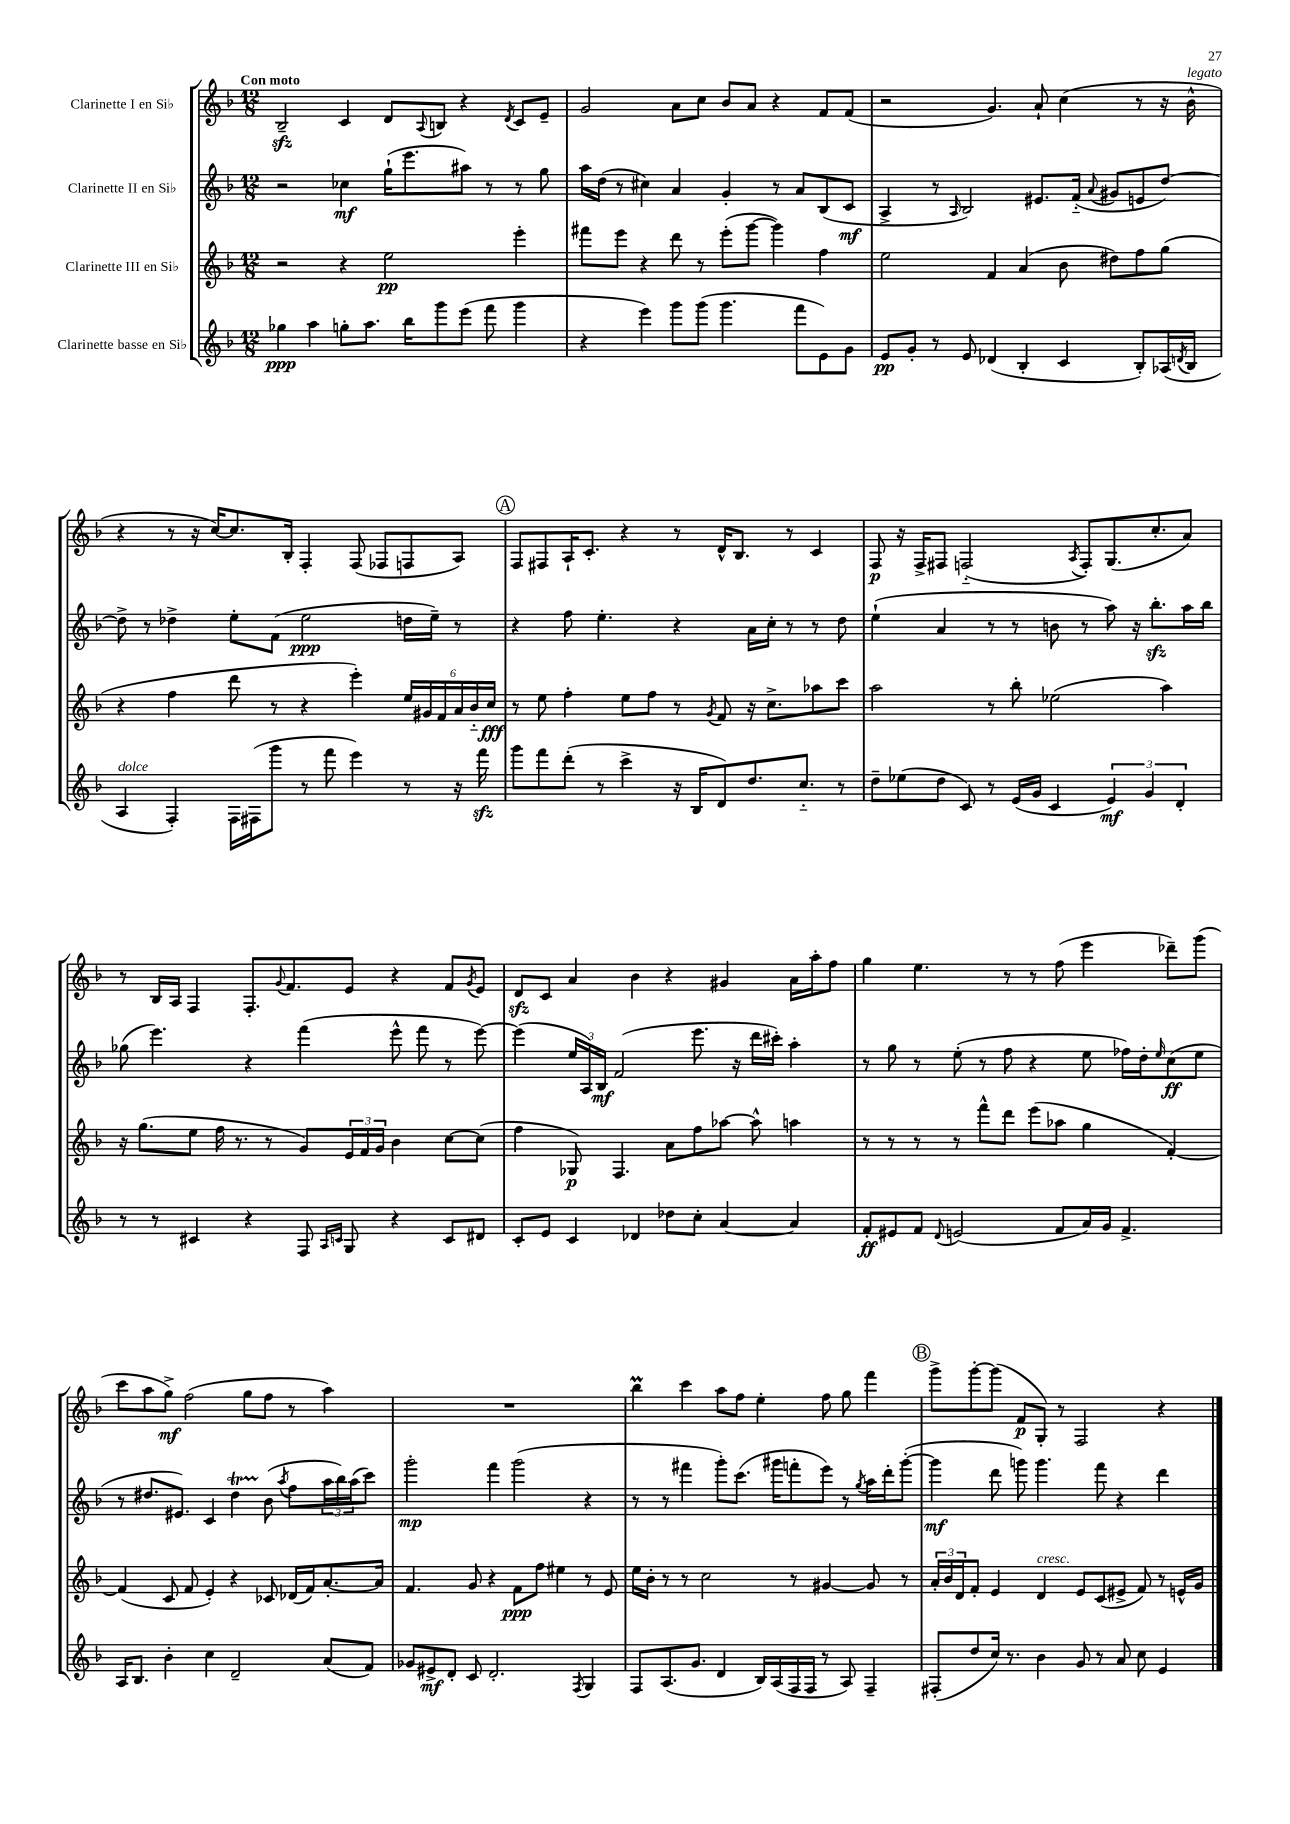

**kern	**kern	**kern	**kern
*staff4	*staff3	*staff2	*staff1
*clefG2	*clefG2	*clefG2	*clefG2
*k[b-]	*k[b-]	*k[b-]	*k[b-]
*M12/8	*M12/8	*M12/8	*M12/8
4gg-\	2r	2r	2B-~/
4aa\	.	.	.
8gg'\L	4r	4cc-\	4c/
8.aa\J	.	.	.
.	2ee\	(16gg`\LK	8d/L
16bb-\LK	.	8.eee\	.
.	.	.	8qqA/
8ggg\	.	.	8B/J
(8eee\J	.	8aa#\J)	4r
8fff\	.	8r	.
.	.	.	8qd/
4ggg\	4eee'\	8r	8c/L
.	.	8gg\	8e~/J
=	=	=	=
4r	8fff#\L	16aa\LL	2g/
.	.	(16dd\JJ	.
.	8eee\J	8r	.
4eee\)	4r	4cc#\)	.
8ggg\L	8ddd\	4a/	8a\L
(8ggg\J	8r	.	8cc\J
4.ggg\	(8eee'\L	4g'/	8b-/L
.	[8ggg\J	.	8a/J
.	4ggg\])	8r	4r
8fff\L	.	8a/L	.
8e\)	4ff\	(8B-/	8f/L
8g\J	.	8c/J	(8f/J
=	=	=	=
8e/L	2ee\	4A^/	2r
8g'/J	.	.	.
8r	.	8r	.
.	.	16qqA/	.
8e/	.	2B-/)	.
(4d-/	4f/	.	4.g/)
4B-'/	(4a/	.	.
.	.	8.e#/L	8a`/
4c/	8b-\	.	(4cc\
.	.	(16f'~/Jk	.
.	.	8qqa/	.
.	8dd#\L)	8g#/L	.
8B-'/L)	8ff\	8e/	8r
(16A-/L	(8gg\J	[8dd/J)	16r
8qd/	.	.	.
16B-/JJ	.	.	16b-^^\
=	=	=	=
4A/	4r	8dd^\]	4r
.	.	8r	.
4F'/)	4ff\	4dd-^\	8r
.	.	.	16r
.	.	.	[16cc/LK)
16F\LL	8ddd\	8ee'\L	8.cc/]
(16F#\J	.	.	.
8ggg\J	8r	(8f\J	.
.	.	.	16B-'/Jk
8r	4r	2ee\	4F'/
8fff\	.	.	.
4eee\)	4eee'\)	.	(8F/
.	.	.	8F-/L
8r	24ee/LL	16dd\LL	8F/
.	24g#/	.	.
.	.	16ee~\JJ)	.
.	24f/	.	.
16r	24a/	8r	8A/J)
.	24b-'~/	.	.
16fff\	.	.	.
.	24cc/JJ	.	.
=	=	=	=
8ggg\L	8r	4r	8F/L
8fff\	8ee\	.	8F#/
(8ddd'\J	4ff'\	8ff\	16A`/K
.	.	.	8.c'/J
8r	.	4.ee'\	.
4ccc^\	8ee\L	.	4r
.	8ff\J	.	.
16r	8r	4r	8r
16B-/LK	.	.	.
.	8qg/	.	.
8d/)	8f/	.	16d^^/LK
.	.	.	8.B-/J
8.dd/	16r	16a\LL	.
.	8.cc^\L	16cc'\JJ	.
.	.	8r	8r
8.cc'~/J	.	.	.
.	8aa-\	8r	4c/
8r	8ccc\J	8dd\	.
=	=	=	=
8dd~\L	2aa\	(4ee`\	8F/
(8ee-\	.	.	16r
.	.	.	16F^/LK
8dd\J	.	4a/	8F#/J
8c/)	.	.	(2F'~/
8r	8r	8r	.
(16e/LL	8bb-'\	8r	.
16g/JJ	.	.	.
4c/	(2ee-\	8b\	.
.	.	.	8qA/
.	.	8r	8F'/L)
6e/)	.	8aa\)	(8.G/
.	.	16r	.
6g/	.	.	.
.	.	8.bb-'\L	8.cc'/
.	4aa\)	.	.
6d'/	.	.	.
.	.	16aa\L	8a/J)
.	.	16bb-\JJ	.
=	=	=	=
8r	16r	(8gg-\	8r
.	(8.gg\L	.	.
8r	.	4.eee\)	16B-/LL
.	.	.	16A/JJ
4c#/	8ee\J	.	4F/
.	16ff\	.	.
.	8.r	.	.
4r	.	4r	8.F'/L
.	8r	.	.
.	.	.	8qqg/
.	.	.	8.f/
8F/	8g/L)	(4fff\	.
16qqA/LL	.	.	.
16qqc/JJ	.	.	.
8G/	24e/L	.	8e/J
.	24f/	.	.
.	24g/JJ	.	.
4r	4b-\	8eee^^\	4r
.	.	8fff\	.
8c/L	[8cc\L	8r	8f/L
.	.	.	8qg/
8d#/J	(8cc\]J	[8eee\)	8e/J
=	=	=	=
8c'/L	4ff\	(4eee\]	8d/L
8e/J	.	.	8c/J
4c/	8G-/)	24ee/LL	4a/
.	.	24A/)	.
.	.	24B-/JJ	.
.	4.F/	(2f/	.
4d-/	.	.	4b-\
8dd-\L	8a\L	.	4r
8cc'\J	8ff\	8.eee\	.
[4a/	[8aa-\J	.	4g#/
.	.	16r	.
.	8aa-^^\]	16ddd\LL	.
.	.	16ccc#'\JJ)	.
4a/]	4aa\	4aa'\	16a\LL
.	.	.	16aa'\J
.	.	.	8ff\J
=	=	=	=
8f'/L	8r	8r	4gg\
8e#/	8r	8gg\	.
8f/J	8r	8r	4.ee\
8qqd/	.	.	.
(2e/	8r	(8ee'\	.
.	8fff^^\L	8r	.
.	8ddd\J	8ff\	8r
.	(8eee\L	4r	8r
8f/L	8aa-\J	.	(8ff\
16a/L)	4gg\	8ee\	4eee\
16g/JJ	.	.	.
4.f^/	.	16ff-\LL)	.
.	.	16dd'\J	.
.	.	16qqee/	.
.	[4f'/)	(8cc\	8ddd-~\L)
.	.	8ee\J	(8ggg\J
=	=	=	=
16A/LK	(4f/]	8r	8ccc\L
8.B-/J	.	.	.
.	.	8.dd#/L	8aa\
4b-'\	8c/	.	8gg^\J)
.	.	8.e#/J)	.
.	8f/	.	(2ff\
4cc\	4e'/)	4c/	.
2d~/	4r	4dd#\	.
.	.	.	8gg\L
.	8c-/	(8b-\	8ff\J
.	.	8qaa/	.
.	(16d-/LL	8ff\L	8r
.	16f/J)	.	.
(8a/L	[8.a'/	24aa\L	4aa\)
.	.	24bb-\)	.
.	.	(24aa\J	.
8f/J)	.	8ccc\J)	.
.	16a/]Jk	.	.
=	=	=	=
8g-/L	4.f/	2ggg'\	1.r
8e#^/	.	.	.
8d'/J	.	.	.
8c/	8g/	.	.
2.d'/	4r	4fff\	.
.	8f\L	(2ggg\	.
.	8ff\J	.	.
.	4ee#\	.	.
8qF/	.	.	.
4G/	8r	4r	.
.	8e/	.	.
=	=	=	=
8F/L	16ee\LL	8r	4bb-\
.	16b-'\JJ	.	.
(8.A/	8r	8r	.
.	8r	4fff#\	4ccc\
8.g/J	.	.	.
.	2cc\	.	.
4d/	.	8ggg'\L)	8aa\L
.	.	(8.ccc\J	8ff\J
16B-/LL)	.	.	4ee'\
(16A/	.	16ggg#\LK	.
16F/	8r	8fff'\	.
16F/JJ	.	.	.
8r	[4g#/	8eee\J)	8ff\
8A/)	.	8r	8gg\
.	.	8qgg/	.
4F~/	8g#/]	16aa\LL	4fff\
.	.	16ddd'\J	.
.	8r	([8ggg#'\J	.
=	=	=	=
(8F#'/L	24a'/LL	4ggg#\]	8ggg^\L
.	24b-/	.	.
.	24d/J	.	.
8dd/	8f'/J	.	[8ggg'\
16cc/Jk)	4e/	8ddd\	(8ggg\]J
8.r	.	.	.
.	.	8ggg\)	8f/L
4b-\	4d/	4.ggg\	8G'/J)
.	.	.	8r
8g/	8e/L	.	2F/
8r	(8c/	8fff\	.
8a/	8e#^/J	4r	.
8cc\	8f/)	.	.
4e/	8r	4ddd\	4r
.	16e^^/LL	.	.
.	16g/JJ	.	.
==	==	==	==
*-	*-	*-	*-
